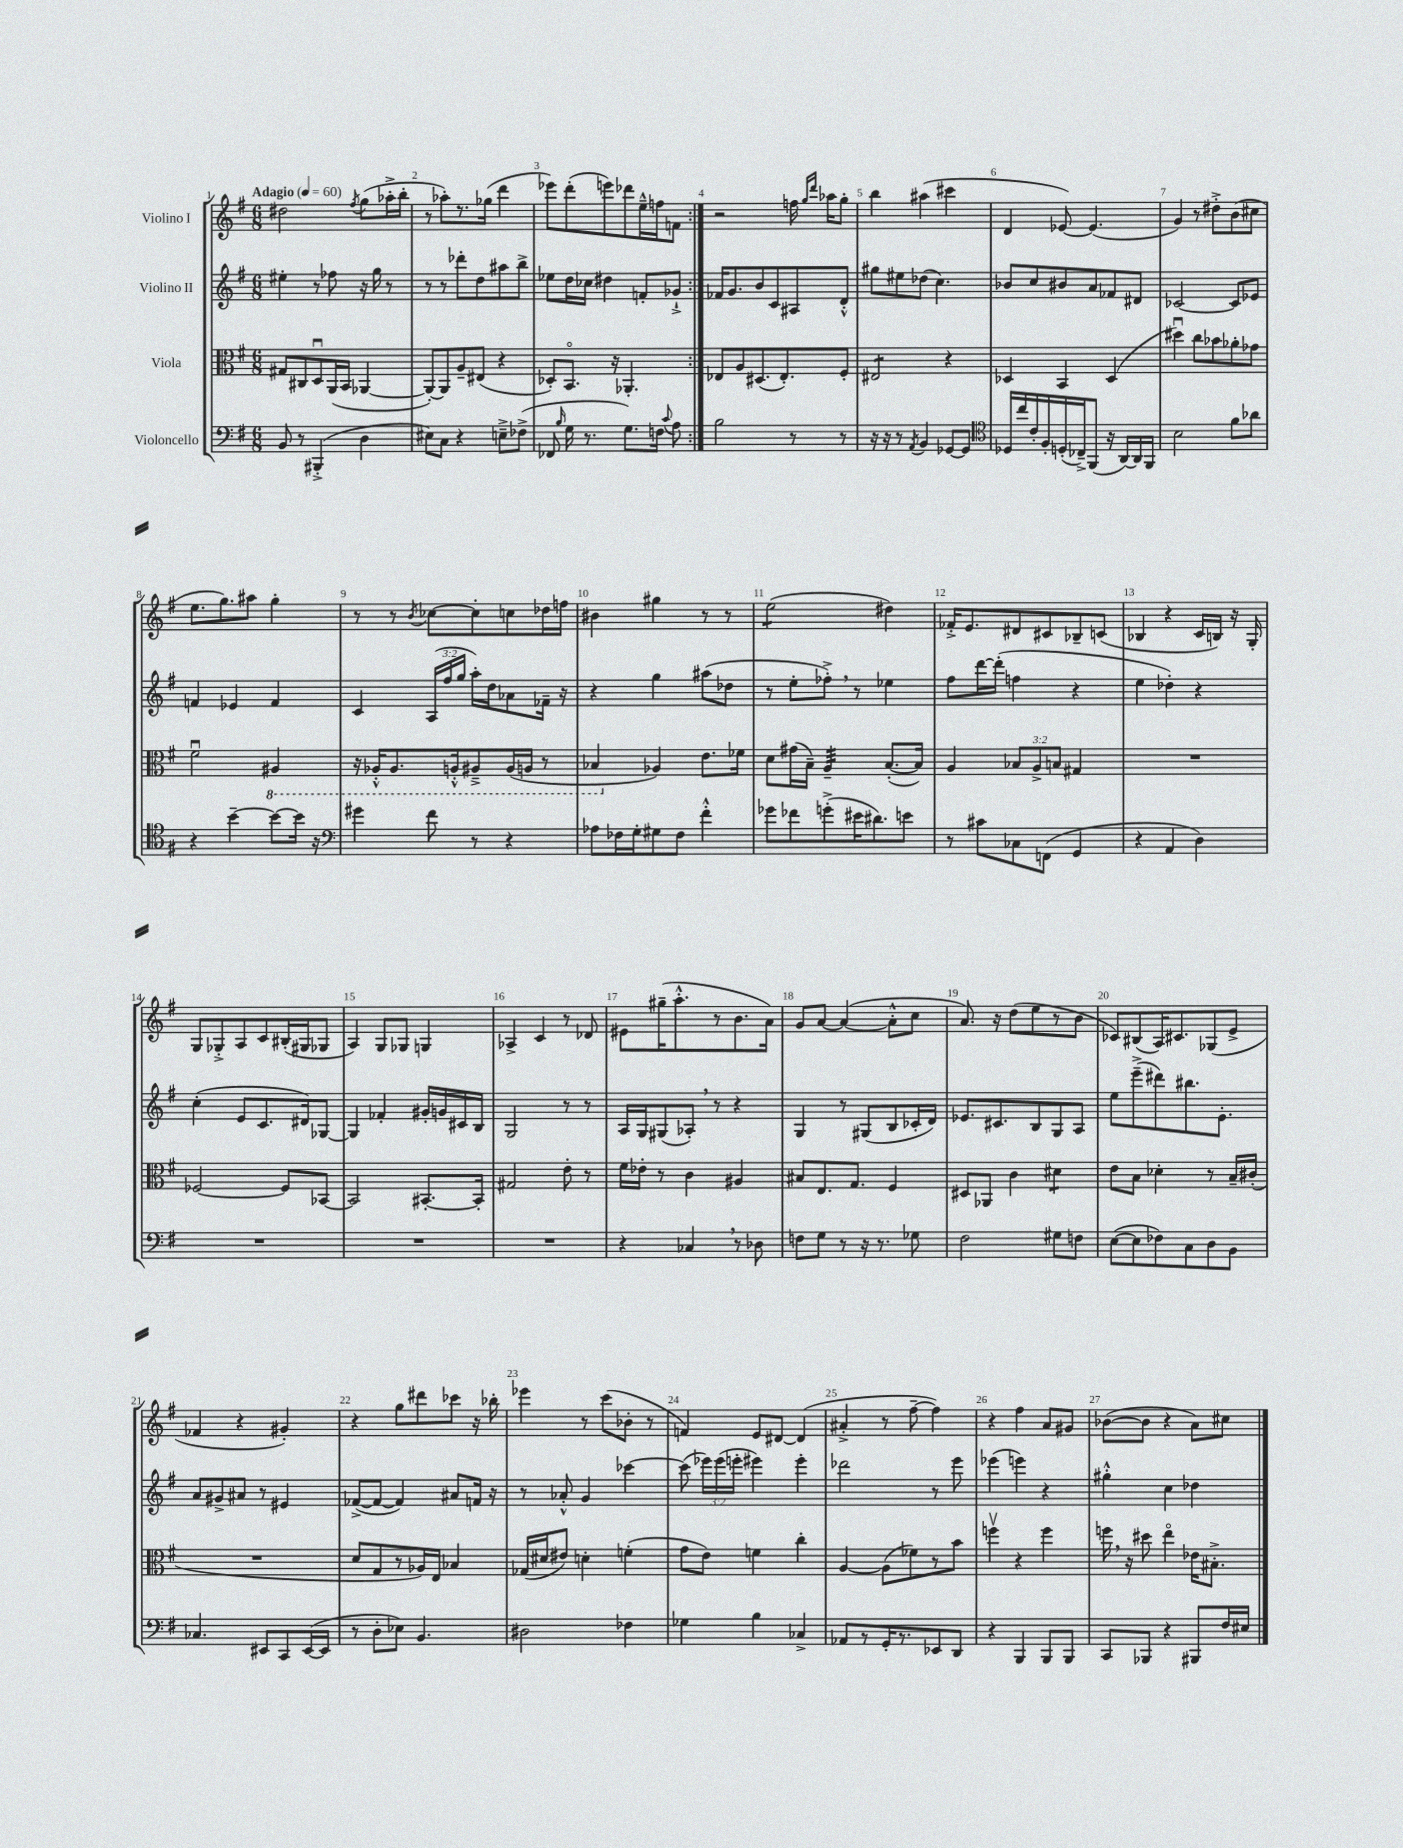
<<
\new StaffGroup <<
\new Staff = "s0" \with { instrumentName = "Violino I" } {
    \clef treble \key g \major \numericTimeSignature \time 6/8 \tempo "Adagio" 4 = 60
    \autoBeamOff \repeat volta 2 { dis''2 \acciaccatura { fis''8 } g''8[( aes''16-.-> b''16]-. |
    r8 aes''8[-.) r8. ges''16]( d'''4 |
    ees'''8[) d'''8-.( e'''8) des'''8 e''16---^ f''16 f'8] | }
    r2 f''16 \grace { g''16[ d'''16] } aes''16[ g''8]-. |
    b''4 ais''4( cis'''4 |
    d'4 ees'8~) ees'4.( |
    g'4) r8 dis''8[-.-> b'8( cis''8] |
    e''8.[ g''8.) ais''8] g''4-. |
    r8 r8 \acciaccatura { b'8 } ces''8[~ ces''8-. c''8 des''16 f''16] |
    bis'4 gis''4 r8 r8 |
    e''2:8( dis''4) |
    fes'16[-.-> e'8. dis'8 cis'8 bes8-- c'8]( |
    bes4 r4 c'16[ b16]) r16 g16-. |
    g8[ ges8-.-> a8 c'8 bis16-.( gis16 ges8] |
    a4) g8[ ges8] g4 |
    aes4-> c'4 r8 des'8 |
    eis'8[ gis''16--( a''8.-.-^ r8 b'8. a'16]) |
    g'8[ a'8]~ a'4~( a'8[-.-^ c''8] |
    a'8.) r16 d''8[( e''8 r8 b'8] |
    ces'8[) bis8( a16) cis'8. ges8( e'8]-> |
    fes'4 r4 gis'4-.) |
    r4 g''8[ dis'''8 ces'''8] r16 bes''16-. |
    ees'''4 r8 c'''8[( bes'8]-. r8 |
    f'4) e'8[ dis'8]~ dis'4( |
    ais'4-.-> r8 fis''8~-- fis''4) |
    r4 fis''4 a'8[ gis'8] |
    bes'8[~( bes'8] r4 a'8[) cis''8] \bar "|." |
}
\new Staff = "s1" \with { instrumentName = "Violino II" } {
    \clef treble \key g \major \numericTimeSignature \time 6/8 \override Staff.TupletNumber.text = #tuplet-number::calc-fraction-text
    \autoBeamOff \repeat volta 2 { eis''4-. r8 fes''8 r16 g''16 r8 |
    r8 r8 des'''8[-. d''8 ais''8 b''8]-> |
    ees''8[ d''16 ces''16] dis''4 f'8[-. ges'8]-!-> | }
    fes'16[ g'8. b'8 c'8 ais8 d'8]-.-^ |
    gis''8[ eis''8 des''8]( c''4.) |
    bes'8[ c''8 bis'8 a'8 fes'8 dis'8] |
    ces'2~ ces'8[ ees'8] |
    f'4 ees'4 f'4 |
    c'4 \tuplet 3/2 { a16[( fis''16 g''16] } a''16[-.) d''16 aes'8 fes'16]-- r16 |
    r4 g''4 ais''8[( des''8] |
    r8 e''8[-. fes''8]-.->) \breathe r8 ees''4 |
    fis''8[ d'''16~ d'''16]-.( f''4 r4 |
    e''4 des''4-.) r4 |
    c''4-.( e'8[ c'8. dis'16) ges8]~ |
    ges4 fes'4-. gis'16[-. g'16 cis'16 b16] |
    g2 r8 r8 |
    a16[ g16 gis8( aes8]-.) \breathe r8 r4 |
    g4 r8 gis8[( b8 ces'16-. d'16]) |
    ees'8.[ cis'8. b8 g8 a8] |
    e''8[ e'''8--->( dis'''8) bis''8. e'8.]-. |
    a'8[ gis'8-> ais'8] r8 eis'4 |
    fes'8[~->( fes'8]~ fes'4) ais'8[ f'16] r16 |
    r8 aes'8-.-^ g'4 ces'''4~ |
    ces'''8( \tuplet 3/2 { ees'''16[) ees'''16( e'''16]-. } eis'''4) eis'''4-. |
    des'''2 r8 e'''8 |
    ees'''4( e'''4) r4 |
    gis''4-.-^ c''4 des''4 \bar "|." |
}
\new Staff = "s2" \with { instrumentName = "Viola" } {
    \clef alto \key g \major \numericTimeSignature \time 6/8 \override Staff.TupletNumber.text = #tuplet-number::calc-fraction-text
    \autoBeamOff \repeat volta 2 { gis8[ cis8 d8\downbow a,16( b,16] aes,4~ |
    aes,8[~-.) aes,8 a8-- eis8]( r4 |
    des8[-.) b,8.]\flageolet r16 aes,4.-. | }
    ees8[ a8 dis8.( ees8.-.) fis8]-. |
    eis2:8 r4 |
    des4 b,4 des4( |
    dis''4\downbow) c''8[ bes'8 aes'8-. ges'8] |
    fis'2\downbow \ottava #-1 ais,4 |
    r16 aes,16[-.-^ aes,8. a,16-.-^ ais,8---> ais,16( a,16] r8 |
    bes,4 \ottava #0 aes4) e'8.[ fes'16] |
    d'8[ gis'16( b16]--) a4:32-- b8.[~-.( b16]) |
    a4 \tuplet 3/2 { bes8[ a8-> b8] } gis4 |
    R2. |
    fes2~ fes8[ bes,8]~ |
    bes,2 bis,8.[~-. bis,16]-. |
    gis2 e'8-. r8 |
    fis'16[ ees'16]-. r8 c'4 ais4 |
    bis8[ e8. g8.] fis4 |
    dis8[ aes,8] c'4 dis'4:8 |
    e'8[ b8] des'4-. r8 b16[-- cis'16]-.( |
    R2. |
    d'8[ g8 r8 aes16) e16] bes4 |
    ges16[( dis'16 eis'8]) d'4-. f'4-.( |
    g'8[ e'8]) f'4 c''4-. |
    a4~ a8[( fes'8) r8 b'8] |
    f''4\upbow r4 f''4 |
    f''16 \breathe r16 dis''8 e''4\flageolet ees'16[ bis8.]-.-> \bar "|." |
}
\new Staff = "s3" \with { instrumentName = "Violoncello" } {
    \clef bass \key g \major \numericTimeSignature \time 6/8
    \autoBeamOff \repeat volta 2 { b,8 r8 bis,,4-.->( d4 |
    eis8[) c8] r4 e8[---> fes8]->( |
    fes,8 \grace { b16 } g16 r8. g8.[) f16] \appoggiatura { c'8 } a8 | }
    b2 r8 r8 |
    r16 r16 r8 \acciaccatura { a,8 } b,4 ges,8[~ ges,8] |
    \clef tenor des16[ c''16 c'16-. fis16-. d16-.( ces16--->) fis,8]( r16 a,16[~) a,16 fis,16] |
    b2 fis'8[ aes'8] |
    r4 b'4~-- b'8[~ b'16] r16 |
    \clef bass gis'4 fis'8 r8 r4 |
    aes8[ fes16 g16-. gis8 fes8] fis'4-.-^ |
    ges'8[ fes'8 g'8-.->( eis'16 dis'8.) e'8] |
    r8 cis'8[ ces8 f,8]( g,4 |
    r4 a,4 d4) |
    R2. |
    R2. |
    R2. |
    r4 ces4 \breathe r8 des8 |
    f8[ g8] r8 r16 r8. ges8 |
    fis2 gis8[ f8] |
    e8[~( e8 fes8) c8 d8 b,8] |
    ces4. eis,8[ c,8 eis,16~( eis,16] |
    r8 d8[-. ees8]) b,4. |
    dis2 fes4 |
    ges4 b4 ces4-> |
    aes,8[ r8 g,16-. r8. ees,8 d,8] |
    r4 b,,4 b,,8[ b,,8] |
    c,8[ bes,,8] r4 bis,,8[ fis16 eis16] \bar "|." |
}
>>
>>
\layout { \context { \Score \override BarNumber.break-visibility = ##(#f #t #t) barNumberVisibility = #all-bar-numbers-visible } }
